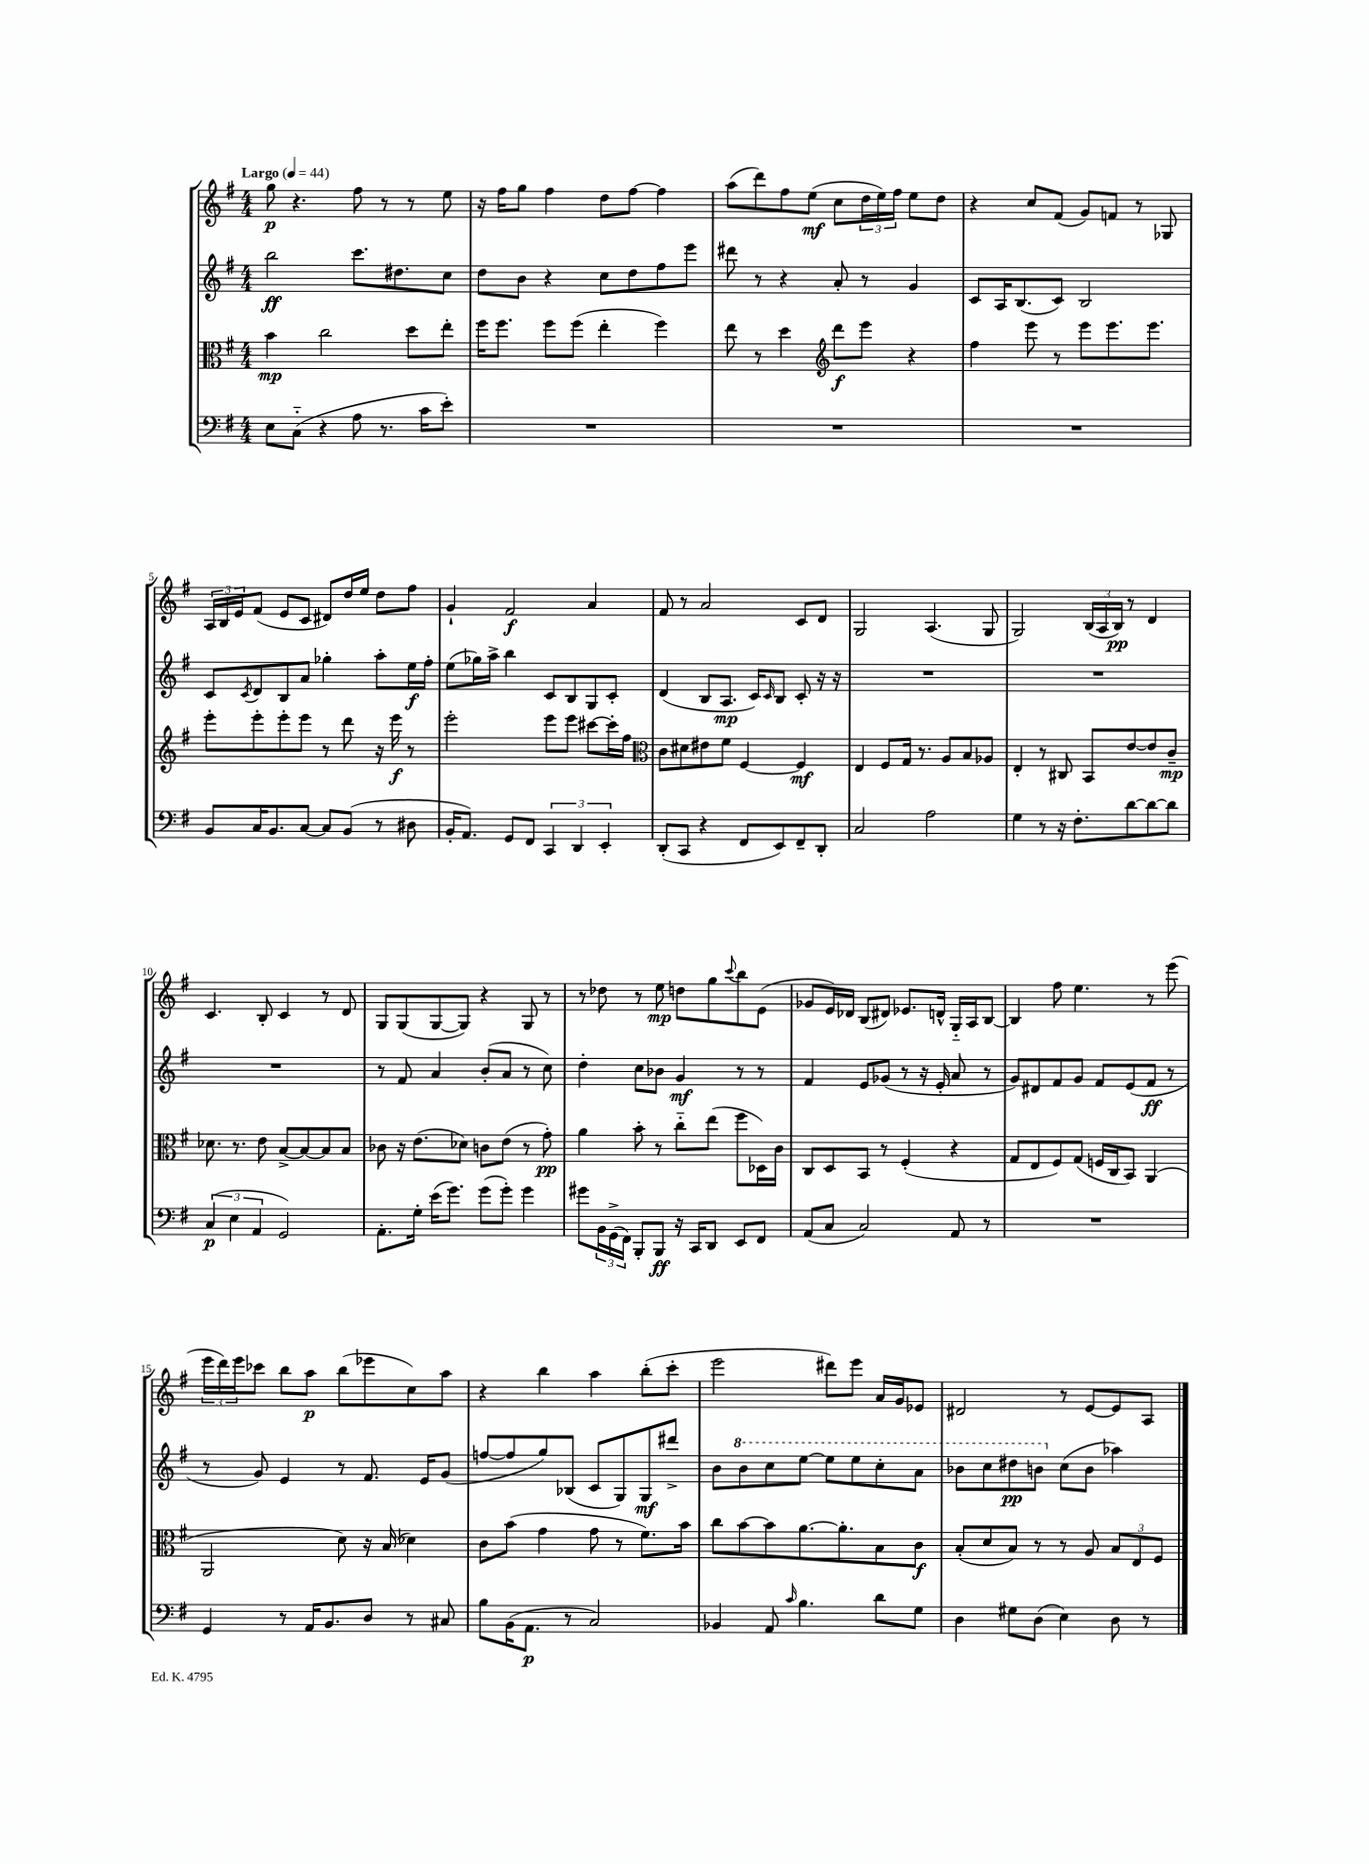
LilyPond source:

<<
\new StaffGroup <<
\new Staff = "s0" {
    \clef treble \key g \major \numericTimeSignature \time 4/4 \tempo "Largo" 4 = 44
    g''8\p r4. fis''8 r8 r8 e''8 |
    r16 fis''16 g''8 fis''4 d''8 fis''8~ fis''4 |
    a''8( d'''8) fis''8 e''8\mf( c''8 \tuplet 3/2 { d''16 e''16) fis''16 } e''8 d''8 |
    r4 c''8 fis'8( g'8) f'8 r8 ges8 |
    \tuplet 3/2 { a16 b16 e'16 } fis'8( e'8 c'8 dis'8) d''16 e''16 d''8 fis''8 |
    g'4-! fis'2\f a'4 |
    fis'8 r8 a'2 c'8 d'8 |
    g2 a4.( g8 |
    g2) \tuplet 3/2 { b16( a16 b16\pp) } r8 d'4 |
    c'4. b8-. c'4 r8 d'8 |
    g8 g8( g8~ g8) r4 g8 r8 |
    r8 des''8 r8 e''8\mp d''8 g''8 \appoggiatura { c'''8 } b''8 e'8( |
    ges'8 e'16) des'16 b8( dis'8) ees'8. d'16-^ g16-_ a16 b8~ |
    b4 fis''8 e''4. r8 e'''8( |
    \tuplet 3/2 { e'''16 d'''16) e'''16 } ces'''8 b''8 a''8\p b''8( ees'''8 c''8) a''8 |
    r4 b''4 a''4 b''8-.( c'''8-. |
    e'''2 dis'''8) e'''8 a'16 g'16 ees'8 |
    dis'2 r8 e'8~ e'8 a8 \bar "|." |
}
\new Staff = "s1" {
    \clef treble \key g \major \numericTimeSignature \time 4/4
    b''2\ff c'''8. dis''8. c''8 |
    d''8 b'8 r4 c''8 d''8 fis''8 e'''8 |
    dis'''8 r8 r4 a'8-. r8 g'4 |
    c'8 a16 b8.( c'8) b2 |
    c'8 \acciaccatura { c'8 } d'8 b8 a'8 ges''4-. a''8-. e''16\f fis''16-. |
    e''8( ges''16) a''16-> b''4 c'8 b8 g8 c'8-. |
    d'4( b8 a8.\mp c'16) \grace { c'16 } b8 c'8-. r16 r16 |
    R1 |
    R1 |
    R1 |
    r8 fis'8 a'4 b'8-.( a'8 r8 c''8) |
    d''4-. c''8 bes'8 g'4\mf r8 r8 |
    fis'4 e'8 ges'8( r8 r16 e'16-. a'8 r8 |
    g'8) dis'8 fis'8 g'8 fis'8 e'8( fis'8\ff r8 |
    r8 g'8) e'4 r8 fis'8. e'16 g'8( |
    f''8~ f''8 g''8) bes8( c'8 g8) g8\mf dis'''8-> |
    b'8 \ottava #1 b''8 c'''8 e'''8~ e'''8 e'''8 c'''8-. a''8 |
    bes''8 c'''8 dis'''8\pp b''8 \ottava #0 c''8( b'8 aes''4) \bar "|." |
}
\new Staff = "s2" {
    \clef alto \key g \major \numericTimeSignature \time 4/4
    b'4\mp c''2 d''8 e''8-. |
    fis''16 fis''8. fis''8 fis''8( e''4-. fis''4) |
    e''8 r8 d''4 \clef treble d'''8\f e'''8 r4 |
    fis''4 e'''8 r8 e'''8 e'''8. e'''8. |
    e'''8-. e'''8-. e'''8-. e'''8 r8 d'''8 r16 e'''16\f r8 |
    e'''2-. e'''8 e'''8 cis'''8~ cis'''16-. fis''16 |
    \clef alto c'8 dis'8 eis'8 fis'8 fis4~ fis4\mf |
    e4 fis8 g16 r8. a8 b8 aes8 |
    e4-. r8 cis8 b,8 e'8~ e'8 c'8--\mp |
    des'8. r8. e'8 b8~-> b8~ b8 b8 |
    ces'8 r16 e'8.( des'8) c'8 e'8( r8 g'8-.\pp) |
    a'4 b'8-. r8 c''8-_ e''8( fis''8 des16) c'16 |
    c8 d8 b,8 r8 fis4-.( r4 |
    g8 e8 fis8) g8( f16 c16 b,8) a,4( |
    a,2 d'8) r16 b16( des'4) |
    c'8 b'8( g'4 g'8 r8 fis'8.) b'16 |
    c''8 b'8~ b'8 a'8.~ a'8.-. b8 c'8\f |
    b8-.( d'8 b8) r8 r8 a8 \tuplet 3/2 { b8 e8 fis8 } \bar "|." |
}
\new Staff = "s3" {
    \clef bass \key g \major \numericTimeSignature \time 4/4
    e8 c8-_( r4 a8 r8. c'16 e'8-.) |
    R1 |
    R1 |
    R1 |
    b,8 c16 b,8. c8~ c8 b,8( r8 dis8 |
    b,16-. a,8.) g,8 fis,8 \tuplet 3/2 { c,4 d,4 e,4-. } |
    d,8-.( c,8 r4 fis,8 e,8) fis,8-- d,8-. |
    c2 a2 |
    g4 r8 r16 fis8.-. d'8~ d'8~ d'8 |
    \tuplet 3/2 { c4\p( e4 a,4 } g,2) |
    a,8.-. g16-. e'16( g'8.) g'8( g'8-.) g'4 |
    gis'8 \tuplet 3/2 { b,16 g,16->( fis,16) } b,,8-. b,,8\ff r16 c,16 d,8 e,8 fis,8 |
    a,8( c8 c2) a,8 r8 |
    R1 |
    g,4 r8 a,16 b,8. d8 r8 cis8 |
    b8 b,16( a,8.\p r8 c2) |
    bes,4 a,8 \grace { c'16 } b4. d'8 g8 |
    d4 gis8 d8( e4) d8 r8 \bar "|." |
}
>>
>>
